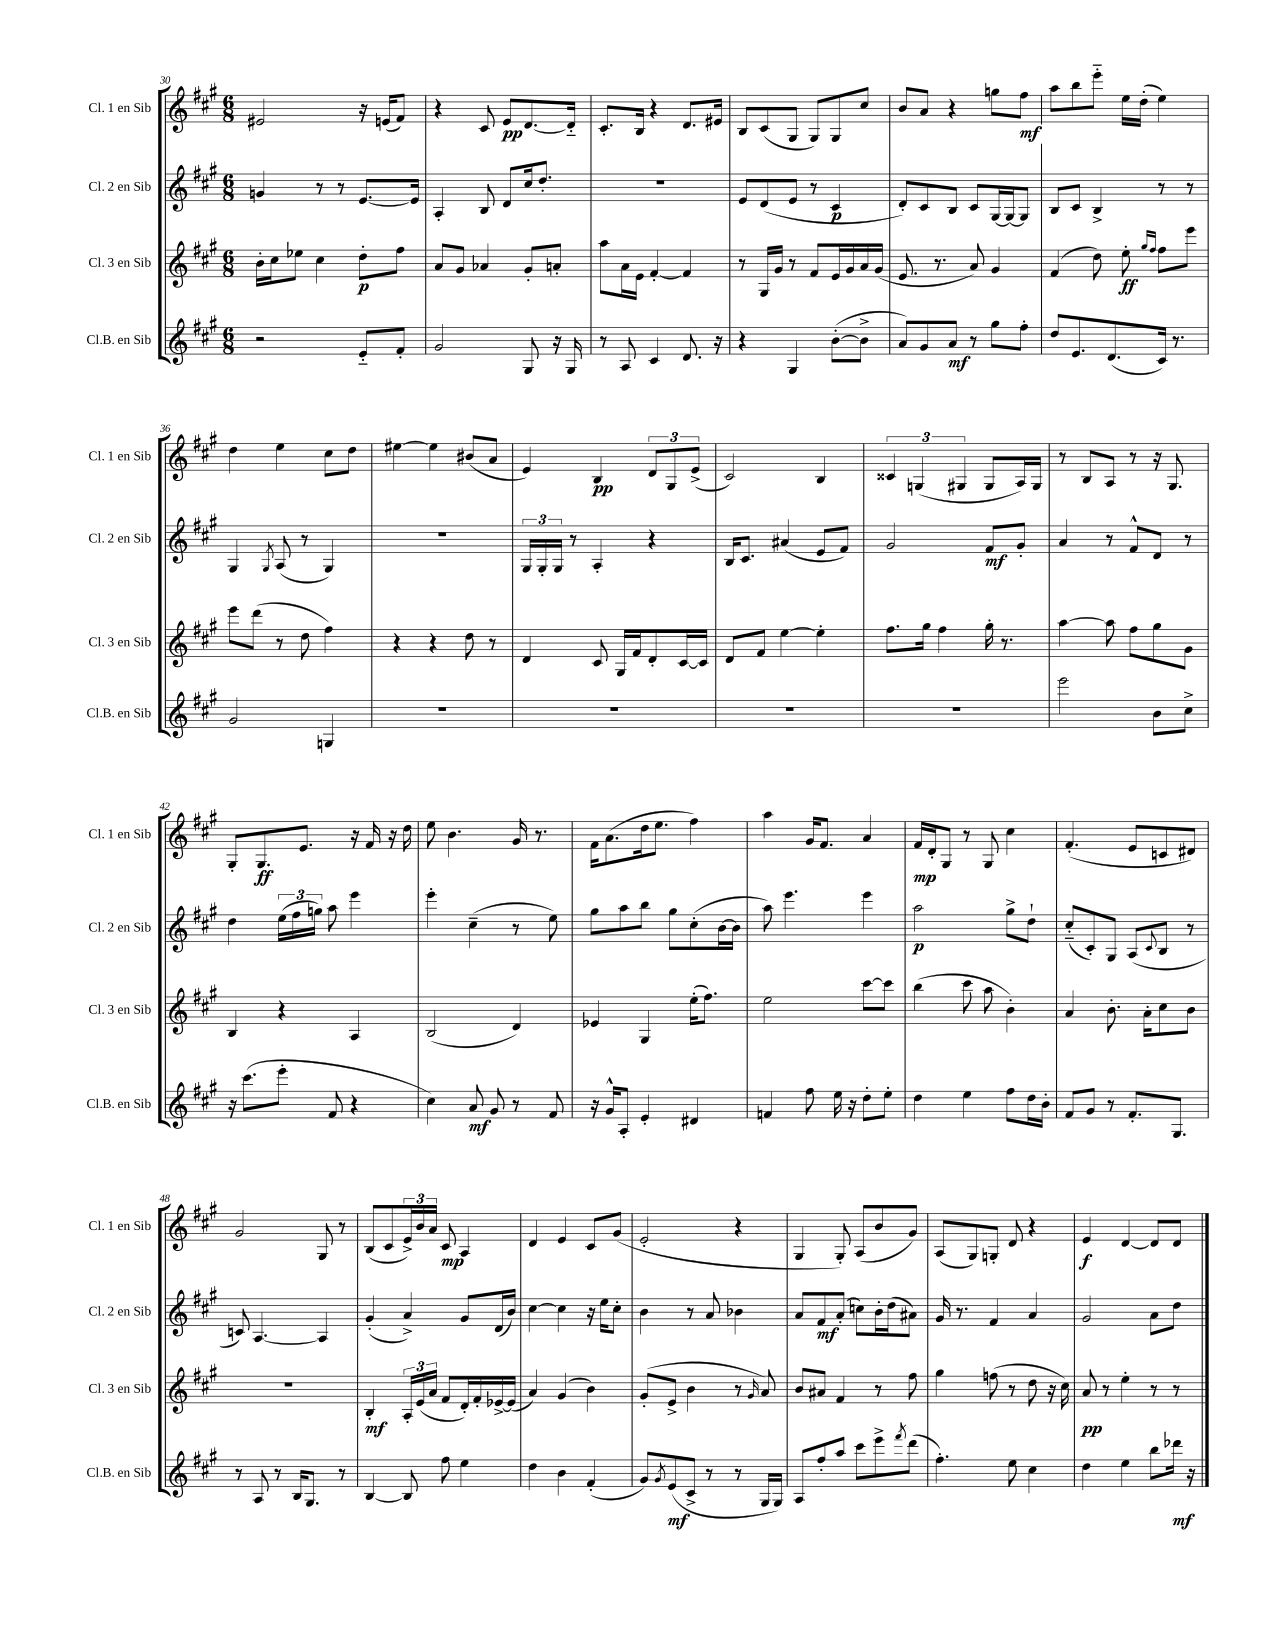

**kern	**dynam	**kern	**dynam	**kern	**dynam	**kern	**dynam
*part4	*part4	*part3	*part3	*part2	*part2	*part1	*part1
*staff4	*staff4	*staff3	*staff3	*staff2	*staff2	*staff1	*staff1
*I"Cl.B. en Sib	*	*I"Cl. 3 en Sib	*	*I"Cl. 2 en Sib	*	*I"Cl. 1 en Sib	*
*I'Cl.B. en Sib	*	*I'Cl. 3 en Sib	*	*I'Cl. 2 en Sib	*	*I'Cl. 1 en Sib	*
*clefG2	*	*clefG2	*	*clefG2	*	*clefG2	*
*k[f#c#g#]	*	*k[f#c#g#]	*	*k[f#c#g#]	*	*k[f#c#g#]	*
*M6/8	*	*M6/8	*	*M6/8	*	*M6/8	*
=30	=30	=30	=30	=30	=30	=30	=30
2r	.	16b'\LL	.	4gn/	.	2e#X/	.
.	.	16cc#\J	.	.	.	.	.
.	.	8ee-X\J	.	.	.	.	.
.	.	4cc#\	.	8r	.	.	.
.	.	.	.	8r	.	.	.
8e/L	.	8dd'\L	p	[8.e/L	.	16r	.
.	.	.	.	.	.	(16en/KL	.
8f#'/J	.	8ff#\J	.	.	.	8f#/J)	.
.	.	.	.	16e/Jk]	.	.	.
=31	=31	=31	=31	=31	=31	=31	=31
2g#/	.	8a/L	.	4A'/	.	4r	.
.	.	8g#/J	.	.	.	.	.
.	.	4a-X/	.	8B/	.	8c#/	.
.	.	.	.	8d/L	.	8e/L	pp
8G#/	.	8g#'/L	.	16cc#/k	.	[8.d/	.
.	.	.	.	8.dd'/J	.	.	.
16r	.	8an'/J	.	.	.	.	.
16G#/	.	.	.	.	.	16d/Jk]	.
=32	=32	=32	=32	=32	=32	=32	=32
8r	.	8aa\L	.	2.r	.	8.c#'/L	.
8A/	.	16a\L	.	.	.	.	.
.	.	16e\JJ	.	.	.	16B/Jk	.
4c#/	.	[4f#'/	.	.	.	4r	.
8.d/	.	4f#/]	.	.	.	8.d/L	.
16r	.	.	.	.	.	16e#X/Jk	.
=33	=33	=33	=33	=33	=33	=33	=33
4r	.	8r	.	8e/L	.	8B/L	.
.	.	16G#/LL	.	(8d/	.	(8c#/	.
.	.	16g#/JJ	.	.	.	.	.
4G#/	.	8r	.	8e/J	.	8G#/J	.
.	.	8f#/L	.	8r	.	8G#/L)	.
([8b'\L	.	16e/L	.	4c#/	p	8G#/	.
.	.	16g#/	.	.	.	.	.
8b^\J]	.	16a/	.	.	.	8cc#/J	.
.	.	(16g#/JJ	.	.	.	.	.
=34	=34	=34	=34	=34	=34	=34	=34
8a/L)	.	8.e/	.	8d'/L)	.	8b/L	.
8g#/	.	.	.	8c#/	.	8a/J	.
.	.	8.r	.	.	.	.	.
8a/J	mf	.	.	8B/J	.	4r	.
8r	.	8a/)	.	8c#/L	.	.	.
8gg#\L	.	4g#/	.	[16G#/L	.	8ggn\L	.
.	.	.	.	16G#/J_	.	.	.
8ff#'\J	.	.	.	8G#/J]	.	8ff#\J	mf
=35	=35	=35	=35	=35	=35	=35	=35
8dd/L	.	(4f#/	.	8B/L	.	8aa\L	.
8.e/	.	.	.	8c#/J	.	8bb\	.
.	.	8dd\)	.	4B^/	.	8eee\J	.
(8.d/	.	.	.	.	.	.	.
.	.	8ee'\	ff	.	.	16ee\LL	.
.	.	.	.	.	.	(16dd'\JJ	.
.	.	16qqgg#/LL	.	.	.	.	.
.	.	16qqff#/JJ	.	.	.	.	.
16c#/Jk)	.	8ff#\L	.	8r	.	4ee\)	.
8.r	.	.	.	.	.	.	.
.	.	8eee\J	.	8r	.	.	.
!!LO:LB:g=z
=36	=36	=36	=36	=36	=36	=36	=36
2g#/	.	8eee\L	.	4G#/	.	4dd\	.
.	.	(8ddd\J	.	.	.	.	.
.	.	.	.	8qG#/	.	.	.
.	.	8r	.	(8A/	.	4ee\	.
.	.	8dd\	.	8r	.	.	.
4Gn/	.	4ff#\)	.	4G#/)	.	8cc#\L	.
.	.	.	.	.	.	8dd\J	.
=37	=37	=37	=37	=37	=37	=37	=37
2.r	.	4r	.	2.r	.	[4ee#X\	.
.	.	4r	.	.	.	4ee#\]	.
.	.	8dd\	.	.	.	(8b#X/L	.
.	.	8r	.	.	.	8a/J	.
=38	=38	=38	=38	=38	=38	=38	=38
2.r	.	4d/	.	24G#/LL	.	4e/)	.
.	.	.	.	24G#'/	.	.	.
.	.	.	.	24G#/JJ	.	.	.
.	.	.	.	8r	.	.	.
.	.	8c#/	.	4A'/	.	4B/	pp
.	.	16G#/LL	.	.	.	.	.
.	.	16f#/J	.	.	.	.	.
.	.	8d'/	.	4r	.	12d/L	.
.	.	.	.	.	.	12G#/	.
.	.	[16c#/L	.	.	.	.	.
.	.	.	.	.	.	(12e^/J	.
.	.	16c#/JJ]	.	.	.	.	.
=39	=39	=39	=39	=39	=39	=39	=39
2.r	.	8d/L	.	16B/KL	.	2c#/)	.
.	.	.	.	8.c#/J	.	.	.
.	.	8f#/J	.	.	.	.	.
.	.	[4ee\	.	(4a#X/	.	.	.
.	.	4ee'\]	.	8e/L	.	4B/	.
.	.	.	.	8f#/J)	.	.	.
=40	=40	=40	=40	=40	=40	=40	=40
2.r	.	8.ff#\L	.	2g#/	.	6c##X/	.
.	.	.	.	.	.	(6Gn/	.
.	.	16gg#\Jk	.	.	.	.	.
.	.	4ff#\	.	.	.	.	.
.	.	.	.	.	.	6G#X/	.
.	.	16gg#'\	.	8f#/L	mf	8G#/L	.
.	.	8.r	.	.	.	.	.
.	.	.	.	8g#'/J	.	16A/L)	.
.	.	.	.	.	.	16G#/JJ	.
=41	=41	=41	=41	=41	=41	=41	=41
2eee\	.	[4aa\	.	4a/	.	8r	.
.	.	.	.	.	.	8B/L	.
.	.	8aa\]	.	8r	.	8A/J	.
.	.	8ff#\L	.	8f#^^/L	.	8r	.
8b\L	.	8gg#\	.	8d/J	.	16r	.
.	.	.	.	.	.	8.G#/	.
8cc#^\J	.	8g#\J	.	8r	.	.	.
!!LO:LB:g=z
=42	=42	=42	=42	=42	=42	=42	=42
16r	.	4B/	.	4dd\	.	8G#'/L	.
(8.ccc#\L	.	.	.	.	.	.	.
.	.	.	.	.	.	8.G#/	ff
8eee'\J	.	4r	.	(24ee\LL	.	.	.
.	.	.	.	24ff#\	.	.	.
.	.	.	.	.	.	8.e/J	.
.	.	.	.	24ggn\JJ)	.	.	.
8f#/	.	.	.	8aa\	.	.	.
4r	.	4A/	.	4eee\	.	16r	.
.	.	.	.	.	.	16f#/	.
.	.	.	.	.	.	16r	.
.	.	.	.	.	.	16dd\	.
=43	=43	=43	=43	=43	=43	=43	=43
4cc#\)	.	(2B/	.	4eee'\	.	8ee\	.
.	.	.	.	.	.	4.b\	.
8a/	mf	.	.	(4cc#~\	.	.	.
8g#/	.	.	.	.	.	.	.
8r	.	4d/)	.	8r	.	16g#/	.
.	.	.	.	.	.	8.r	.
8f#/	.	.	.	8ee\)	.	.	.
=44	=44	=44	=44	=44	=44	=44	=44
16r	.	4e-X/	.	8gg#\L	.	16f#\KL	.
16g#^^/KL	.	.	.	.	.	(8.a\	.
8A'/J	.	.	.	8aa\	.	.	.
4e'/	.	4G#/	.	8bb\J	.	16dd\k	.
.	.	.	.	.	.	8.ee\J	.
.	.	.	.	8gg#\L	.	.	.
4d#X/	.	(16ee'\KL	.	(8cc#'\	.	4ff#\)	.
.	.	8.ff#\J)	.	.	.	.	.
.	.	.	.	[16b\L	.	.	.
.	.	.	.	16b\JJ]	.	.	.
=45	=45	=45	=45	=45	=45	=45	=45
4fn/	.	2ee\	.	8aa\)	.	4aa\	.
.	.	.	.	4.eee\	.	.	.
8ff#\	.	.	.	.	.	16g#/KL	.
.	.	.	.	.	.	8.f#/J	.
16ee\	.	.	.	.	.	.	.
16r	.	.	.	.	.	.	.
8dd'\L	.	[8ccc#\L	.	4eee\	.	4a/	.
8ee'\J	.	8ccc#\J]	.	.	.	.	.
=46	=46	=46	=46	=46	=46	=46	=46
4dd\	.	(4bb\	.	2aa\	p	16f#/LL	mp
.	.	.	.	.	.	16d'/J	.
.	.	.	.	.	.	8G#/J	.
4ee\	.	8ccc#\	.	.	.	8r	.
.	.	8aa\	.	.	.	8G#/	.
8ff#\L	.	4b'\)	.	8gg#^\L	.	4cc#\	.
16dd\L	.	.	.	8dd`\J	.	.	.
16b'\JJ	.	.	.	.	.	.	.
=47	=47	=47	=47	=47	=47	=47	=47
8f#/L	.	4a/	.	(8cc#/L	.	(4.f#'/	.
8g#/J	.	.	.	8c#'/)	.	.	.
8r	.	8.b'\	.	8G#/J	.	.	.
8.f#'/L	.	.	.	(8A/L	.	8e/L	.
.	.	16a'\KL	.	.	.	.	.
.	.	.	.	8qqc#/	.	.	.
.	.	8cc#\	.	8B/J	.	8cn/	.
8.G#/J	.	.	.	.	.	.	.
.	.	8b\J	.	8r	.	8d#X/J)	.
!!LO:LB:g=z
=48	=48	=48	=48	=48	=48	=48	=48
8r	.	2.r	.	8cn/)	.	2g#/	.
8A/	.	.	.	[4.A/	.	.	.
8r	.	.	.	.	.	.	.
16B/KL	.	.	.	.	.	.	.
8.G#/J	.	.	.	.	.	.	.
.	.	.	.	4A/]	.	8G#/	.
8r	.	.	.	.	.	8r	.
=49	=49	=49	=49	=49	=49	=49	=49
[4B/	.	4B'/	mf	(4g#'/	.	(8B/L	.
.	.	.	.	.	.	8c#/	.
8B/]	.	24A'/LL	.	4a^/)	.	24e^/L)	.
.	.	(24e/	.	.	.	24b/	.
.	.	24a/JJ	.	.	.	24a/JJ	.
8ff#\	.	8f#/L	.	.	.	8c#/	mp
4ee\	.	16d'/L)	.	8g#/L	.	4A/	.
.	.	16f#'/	.	.	.	.	.
.	.	[16e-X^/	.	(16d/L	.	.	.
.	.	(16e-/JJ]	.	16b/JJ)	.	.	.
=50	=50	=50	=50	=50	=50	=50	=50
4dd\	.	4a/)	.	[4cc#\	.	4d/	.
4b\	.	(4g#/	.	4cc#\]	.	4e/	.
(4f#'/	.	4b\)	.	16r	.	8c#/L	.
.	.	.	.	16ee\KL	.	.	.
.	.	.	.	8cc#'\J	.	(8g#/J	.
=51	=51	=51	=51	=51	=51	=51	=51
8g#/L)	.	(8g#'/L	.	4b\	.	2e'/	.
8qg#/	.	.	.	.	.	.	.
(8e/	mf	8e^/J	.	.	.	.	.
8c#^/J	.	4b\	.	8r	.	.	.
8r	.	.	.	8a/	.	.	.
8r	.	8r	.	4b-X\	.	4r	.
.	.	16qqg#/	.	.	.	.	.
16G#/LL	.	8a/)	.	.	.	.	.
16G#/JJ)	.	.	.	.	.	.	.
=52	=52	=52	=52	=52	=52	=52	=52
8A/L	.	8b/L	.	8a/L	.	4G#/	.
8ff#'/	.	8a#X/J	.	8f#/	mf	.	.
8aa/J	.	4f#/	.	(8a'/J	.	8G#'/)	.
8ccc#\L	.	.	.	8ccn\L)	.	(8A/L	.
8eee^\	.	8r	.	16b'\L	.	8b/	.
.	.	.	.	(16dd\J	.	.	.
8qfff#/	.	.	.	.	.	.	.
(8ddd\J	.	8ff#\	.	8a#X\J)	.	8g#/J)	.
=53	=53	=53	=53	=53	=53	=53	=53
4.ff#'\)	.	4gg#\	.	16g#/	.	(8A/L	.
.	.	.	.	8.r	.	.	.
.	.	.	.	.	.	8G#/)	.
.	.	(8ffn\	.	4f#/	.	8Gn'/J	.
8ee\	.	8r	.	.	.	8d/	.
4cc#\	.	8dd\	.	4a/	.	4r	.
.	.	16r	.	.	.	.	.
.	.	16cc#\)	.	.	.	.	.
=54	=54	=54	=54	=54	=54	=54	=54
4dd\	.	8a/	pp	2g#/	.	4e/	f
.	.	8r	.	.	.	.	.
4ee\	.	4ee'\	.	.	.	[4d/	.
8bb\L	.	8r	.	8a\L	.	8d/L]	.
16ddd-X\Jk	mf	8r	.	8dd\J	.	8d/J	.
16r	.	.	.	.	.	.	.
==	==	==	==	==	==	==	==
*-	*-	*-	*-	*-	*-	*-	*-
